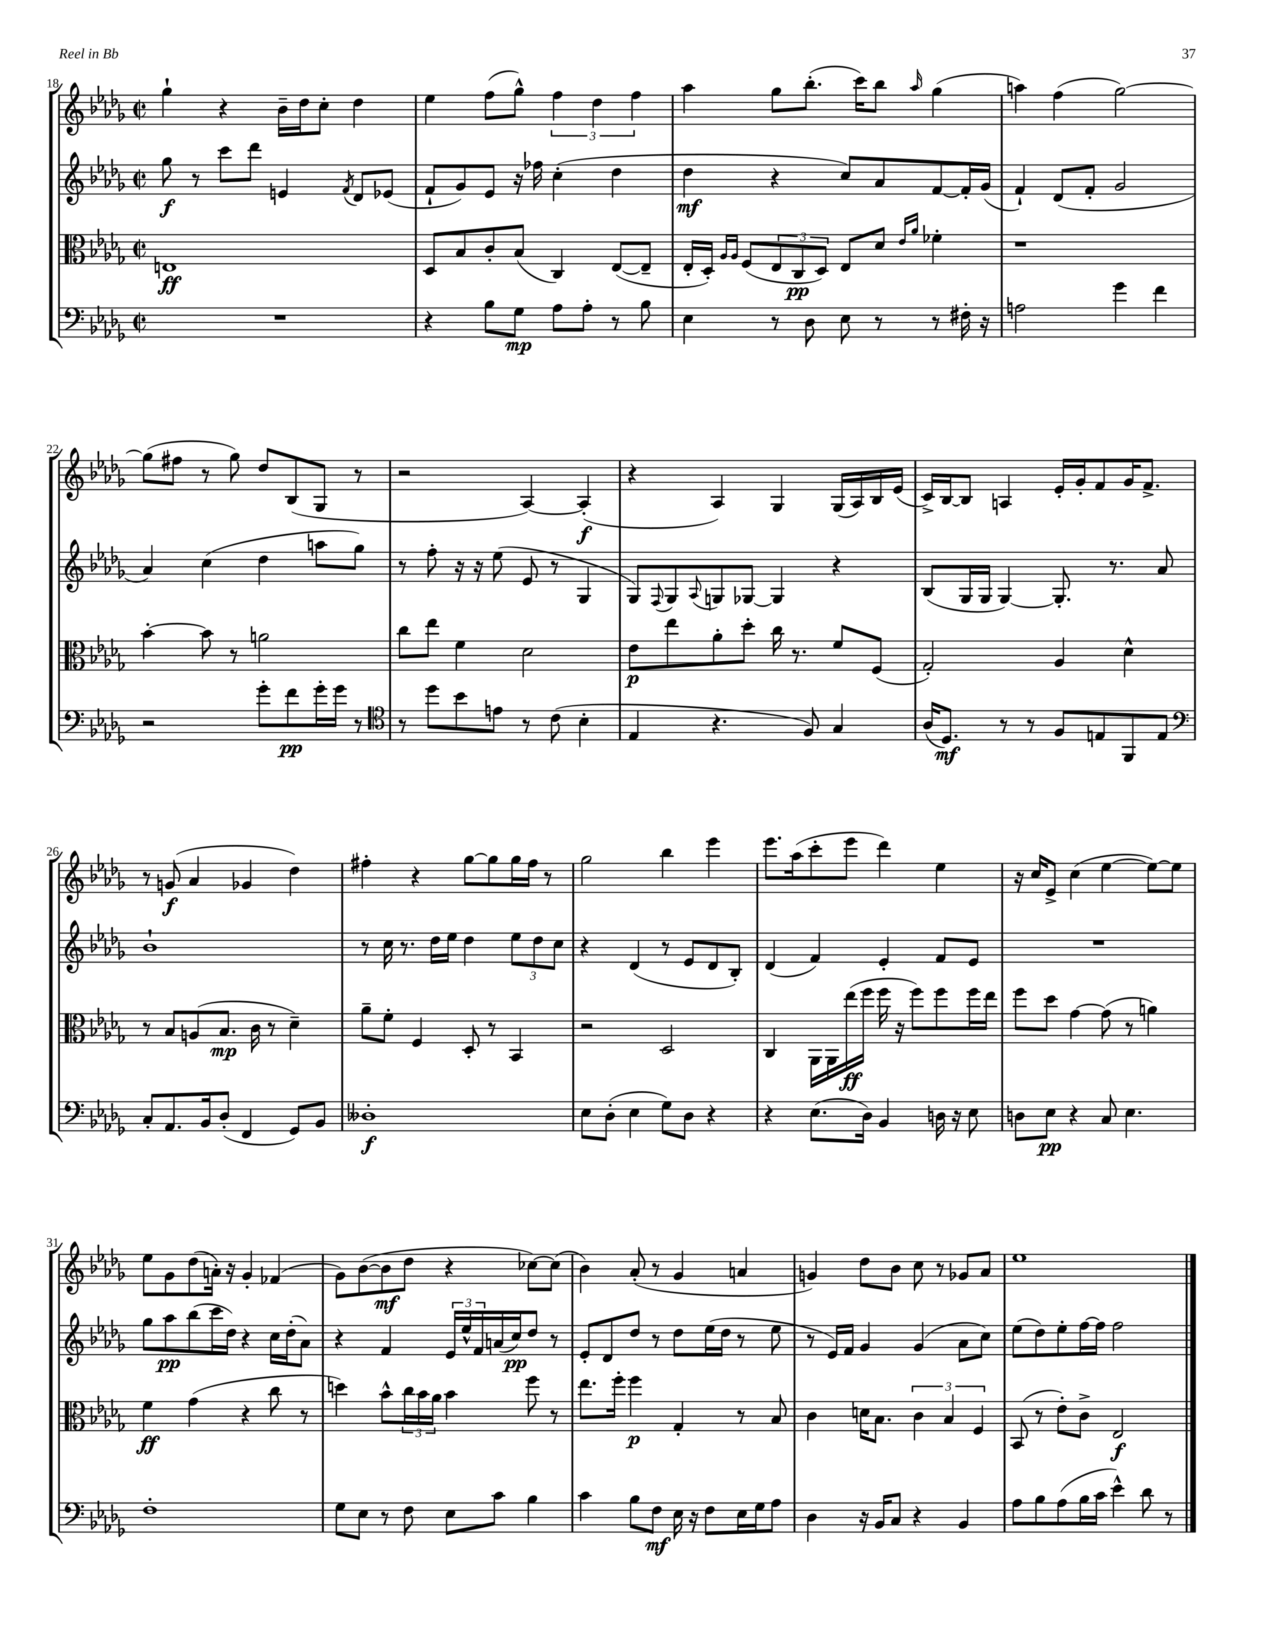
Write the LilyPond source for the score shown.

<<
\new StaffGroup <<
\new Staff = "s0" {
    \clef treble \key des \major \defaultTimeSignature \time 2/2
    ges''4-! r4 bes'16-- des''16 c''8-. des''4 |
    ees''4 f''8( ges''8-^) \tuplet 3/2 { f''4 des''4 f''4 } |
    aes''4 ges''8 bes''8.-.( c'''16) bes''8 \grace { aes''16 } ges''4( |
    a''4) f''4( ges''2~) |
    ges''8( fis''8 r8 ges''8) des''8 bes8( ges8 r8 |
    r2 aes4~) aes4-.\f( |
    r4 aes4) ges4 ges16( aes16) bes16 ees'16( |
    c'16->) bes16~ bes8 a4 ees'16-. ges'16-. f'8 ges'16 f'8.-> |
    r8 g'8\f( aes'4 ges'4 des''4) |
    fis''4-. r4 ges''8~ ges''8 ges''16 fis''16 r8 |
    ges''2 bes''4 ees'''4 |
    ees'''8. aes''16( c'''8-. ees'''8 des'''4) ees''4 |
    r16 c''16 ees'8-> c''4( ees''4~ ees''8~) ees''8 |
    ees''8 ges'8 des''8( a'16-.) r16 ges'4-. fes'4( |
    ges'8) bes'8~( bes'8\mf des''8 r4 ces''8~) ces''8( |
    bes'4) aes'8-.( r8 ges'4 a'4 |
    g'4) des''8 bes'8 c''8 r8 ges'8 aes'8 |
    ees''1 \bar "|." |
}
\new Staff = "s1" {
    \clef treble \key des \major \defaultTimeSignature \time 2/2
    ges''8\f r8 c'''8 des'''8 e'4 \acciaccatura { f'8 } des'8 ees'8( |
    f'8-! ges'8) ees'8 r16 fes''16 c''4-.( des''4 |
    des''4\mf r4 c''8) aes'8 f'8~ f'16-. ges'16( |
    f'4-!) des'8( f'8-. ges'2 |
    aes'4) c''4( des''4 a''8 ges''8) |
    r8 f''8-. r16 r16 ees''8( ees'8 r8 ges4 |
    ges8) \appoggiatura { f8 } ges8 \appoggiatura { aes8 } g8 ges8~ ges4 r4 |
    bes8( ges16 ges16 ges4~) ges8.-. r8. aes'8 |
    bes'1-! |
    r8 c''16 r8. des''16 ees''16 des''4 \tuplet 3/2 { ees''8 des''8 c''8 } |
    r4 des'4( r8 ees'8 des'8 bes8-.) |
    des'4( f'4) ees'4-. f'8 ees'8 |
    R1 |
    ges''8 aes''8\pp bes''8( c'''16 des''16) r4 c''16 des''16-.( aes'8) |
    r4 f'4 \tuplet 3/2 { ees'16 ees''16-^ f'16 } a'16( c''16\pp) des''8 r8 |
    ees'8-. des'8 des''8 r8 des''8 ees''16( des''16 r8 ees''8 |
    r8 ees'16) f'16 ges'4 ges'4( aes'8 c''8) |
    ees''8( des''8) ees''8-. f''16~ f''16 f''2 \bar "|." |
}
\new Staff = "s2" {
    \clef alto \key des \major \defaultTimeSignature \time 2/2
    e1\ff |
    des8 bes8 c'8-. bes8( c4) ees8~( ees8-- |
    ees16-. des16-.) \grace { aes16 aes16 } f8( \tuplet 3/2 { ees8 c8\pp des8) } ees8 des'8 \grace { ees'16 aes'16 } fes'4-. |
    r1 |
    bes'4~-. bes'8 r8 a'2 |
    c''8 ees''8 f'4 des'2 |
    ees'8\p ees''8 aes'8-. des''8-. c''16 r8. f'8 f8( |
    ges2-.) aes4 des'4-^ |
    r8 bes8 a8( bes8.\mp c'16 r8 des'4--) |
    aes'8-- f'8-. f4 des8-. r8 bes,4 |
    r2 des2 |
    c4 aes,16 aes,16 ees''16\ff( f''16 f''16 r16 f''8) f''8 f''16 ees''16 |
    f''8 des''8 ges'4~ ges'8( r8 a'4) |
    f'4\ff ges'4( r4 c''8 r8 |
    d''4) bes'8-^ \tuplet 3/2 { c''16 bes'16 aes'16 } bes'4 f''8 r8 |
    ees''8. f''16-. f''4\p ges4-. r8 bes8 |
    c'4 d'16 bes8. \tuplet 3/2 { c'4 bes4 f4 } |
    bes,8( r8 ees'8-.) c'8-> ees2\f \bar "|." |
}
\new Staff = "s3" {
    \clef bass \key des \major \defaultTimeSignature \time 2/2
    R1 |
    r4 bes8 ges8\mp aes8 aes8-. r8 bes8 |
    ees4 r8 des8 ees8 r8 r8 fis16-. r16 |
    a2 ges'4 f'4 |
    r2 ges'8-. f'8\pp ges'16-. ges'16 r8 |
    \clef tenor r8 des''8 bes'8 e'8 r8 c'8( bes4-. |
    ees4 r4. f8) ges4 |
    aes16( des8.\mf) r8 r8 f8 e8 f,8 e8 |
    \clef bass c8-. aes,8. bes,16 des8-.( f,4 ges,8) bes,8 |
    deses1-.\f |
    ees8 des8-.( ees4 ges8) des8 r4 |
    r4 ees8.( des16) bes,4 d16 r16 ees8 |
    d8 ees8\pp r4 c8 ees4. |
    f1-. |
    ges8 ees8 r8 f8 ees8 c'8 bes4 |
    c'4 bes8 f8\mf ees16 r16 f8 ees16 ges16 aes8 |
    des4 r16 bes,16 c8 r4 bes,4 |
    aes8 bes8 aes8( bes16 c'16 ees'4-^) des'8 r8 \bar "|." |
}
>>
>>
\layout { \context { \Score currentBarNumber = #18 } }
